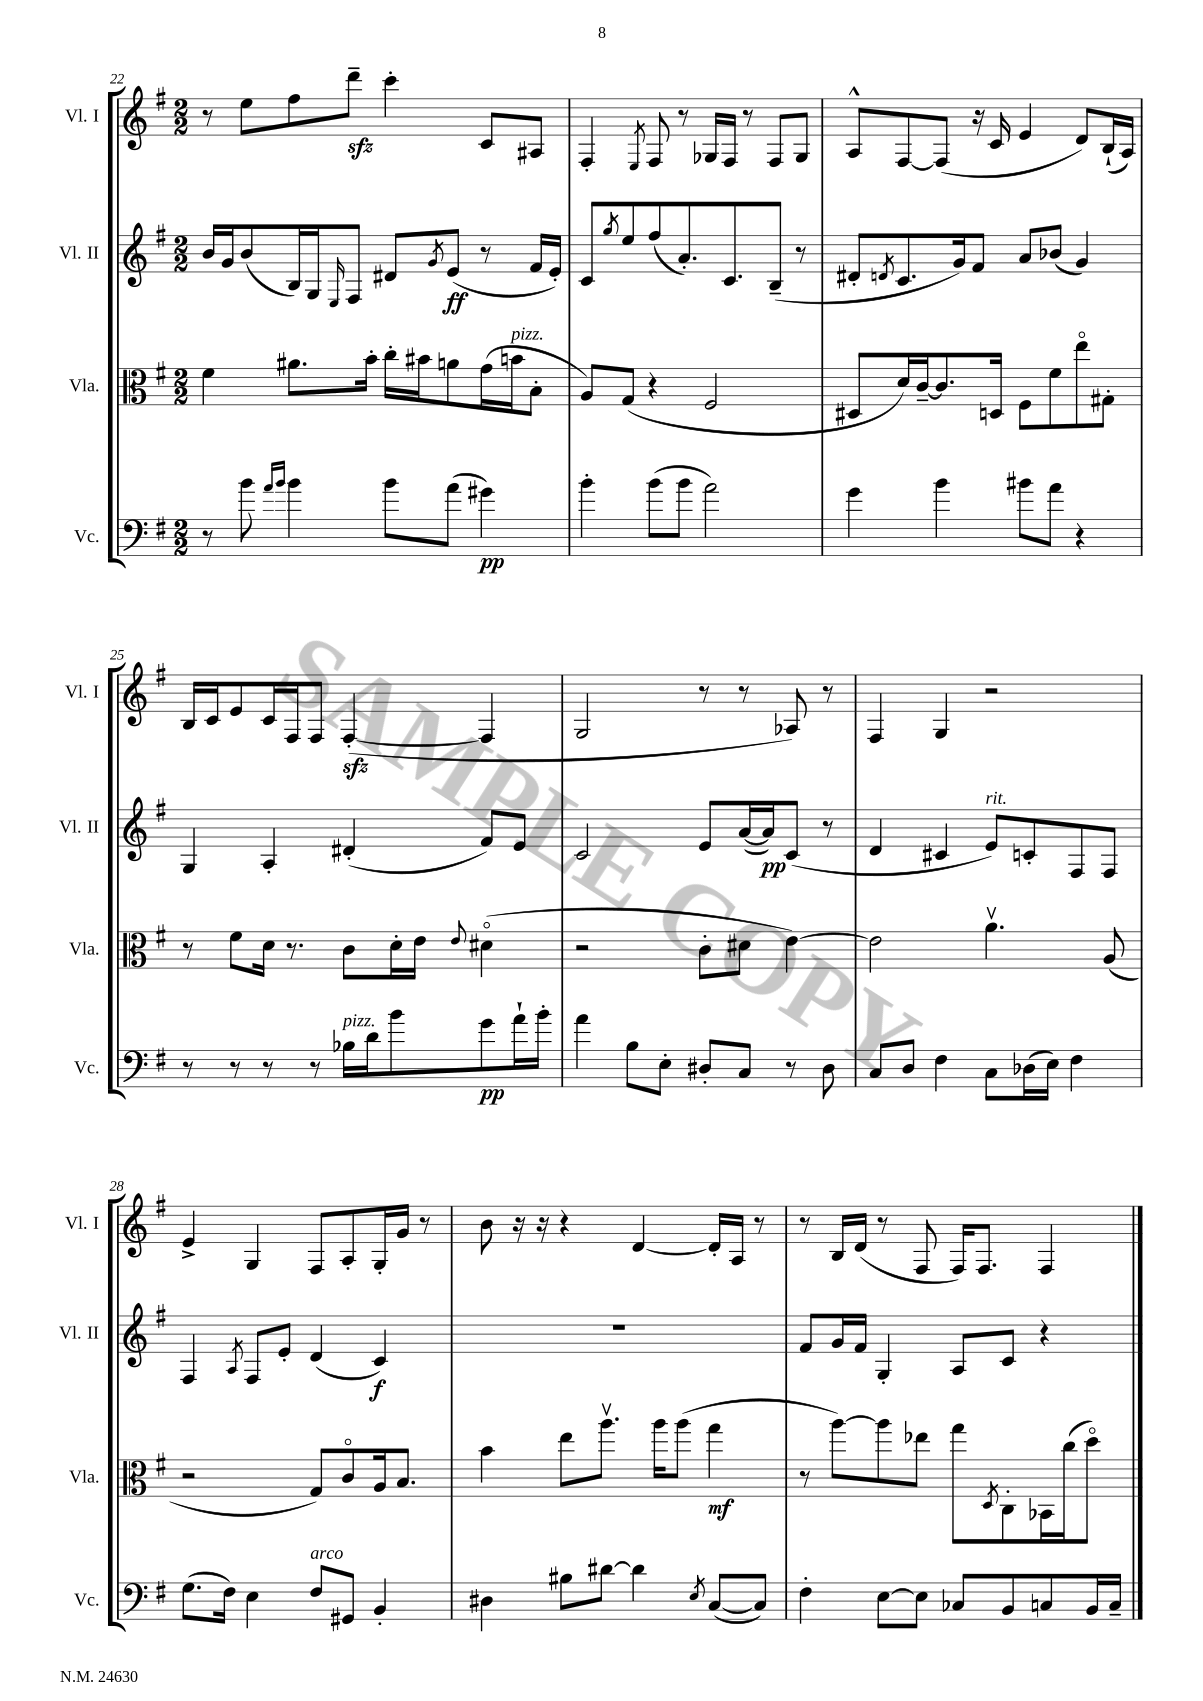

**kern	**dynam	**kern	**dynam	**kern	**dynam	**kern
*part4	*part4	*part3	*part3	*part2	*part2	*part1
*staff4	*staff4	*staff3	*staff3	*staff2	*staff2	*staff1
*I"Vc.	*	*I"Vla.	*	*I"Vl. II	*	*I"Vl. I
*I'Vc.	*	*I'Vla.	*	*I'Vl. II	*	*I'Vl. I
*clefF4	*	*clefC3	*	*clefG2	*	*clefG2
*k[f#]	*	*k[f#]	*	*k[f#]	*	*k[f#]
*M2/2	*	*M2/2	*	*M2/2	*	*M2/2
=22	=22	=22	=22	=22	=22	=22
8r	.	4f#\	.	16b/LL	.	8r
.	.	.	.	16g/J	.	.
8b\	.	.	.	(8b/	.	8ee\L
16qqa/LL	.	.	.	.	.	.
16qqb/JJ	.	.	.	.	.	.
4b\	.	8.a#X\L	.	16B/L)	.	8ff#\
.	.	.	.	16G/J	.	.
.	.	.	.	16qqE/	.	.
.	.	.	.	8F#/J	.	8dddzz~\J
.	.	16b'\Jk	.	.	.	.
8b\L	.	16cc'\LL	.	8d#X/L	.	4ccc'\
.	.	16b#X\J	.	.	.	.
.	.	.	.	8qg/	.	.
(8a\J	.	8an\	.	(8e/J	ff	.
4g#X\)	pp	(16g\L	.	8r	.	8c/L
!	!	!LO:TX:a:i:t=pizz.	!	!	!	!
.	.	16bn\J	.	.	.	.
.	.	8B'\J	.	16f#/LL	.	8A#X/J
.	.	.	.	16e'/JJ)	.	.
=23	=23	=23	=23	=23	=23	=23
4b'\	.	8A/L)	.	8c/L	.	4F#'/
.	.	.	.	8qgg/	.	.
.	.	(8G/J	.	8ee/	.	.
.	.	.	.	.	.	8qE/
(8b\L	.	4r	.	(8ff#/	.	8F#/
8b\J	.	.	.	8.a'/)	.	8r
2a\)	.	2F#/	.	.	.	16G-X/LL
.	.	.	.	8.c/	.	16F#/JJ
.	.	.	.	.	.	8r
.	.	.	.	(8B~/J	.	8F#/L
.	.	.	.	8r	.	8G-/J
=24	=24	=24	=24	=24	=24	=24
4g\	.	8D#X/L	.	8d#X'/L	.	8A^^/L
.	.	.	.	8qdn/	.	.
.	.	16d/L)	.	8.c/	.	[8F#/
.	.	[16c~/J	.	.	.	.
4b\	.	8.c/]	.	.	.	(8F#/J]
.	.	.	.	16g/k)	.	.
.	.	.	.	8f#/J	.	16r
.	.	16Dn/Jk	.	.	.	16c/
8b#X\L	.	8F#\L	.	8a/L	.	4e/
8a\J	.	8f#\	.	(8b-X/J	.	.
4r	.	8ee\	.	4g/)	.	8d/L)
.	.	8G#X'\J	.	.	.	(16B`/L
.	.	.	.	.	.	16A/JJ)
!!LO:LB:g=z
=25	=25	=25	=25	=25	=25	=25
8r	.	8r	.	4G/	.	16B/LL
.	.	.	.	.	.	16c/J
8r	.	8f#\L	.	.	.	8e/
8r	.	16d\Jk	.	4A'/	.	16c/L
.	.	8.r	.	.	.	16F#/J
8r	.	.	.	.	.	8F#/J
!LO:TX:a:i:t=pizz.	!	!	!	!	!	!
16B-X\LL	.	8c\L	.	(4d#X'/	.	([4F#zz'/
16d\J	.	.	.	.	.	.
8b\	.	16d'\L	.	.	.	.
.	.	16e\JJ	.	.	.	.
.	.	8qqe/	.	.	.	.
8g\	pp	(4d#X\	.	8f#/L)	.	4F#/]
16a`\L	.	.	.	8e/J	.	.
16b'\JJ	.	.	.	.	.	.
=26	=26	=26	=26	=26	=26	=26
4a\	.	2r	.	2c/	.	2G/
8B\L	.	.	.	.	.	.
8E'\J	.	.	.	.	.	.
8D#X'/L	.	8c'\L	.	8e/L	.	8r
8C/J	.	8d#X\J	.	([16a/L	.	8r
.	.	.	.	16a/J])	pp	.
8r	.	[4e\)	.	(8c/J	.	8A-X/)
8D#\	.	.	.	8r	.	8r
=27	=27	=27	=27	=27	=27	=27
8C/L	.	2e\]	.	4d/	.	4F#/
8D/J	.	.	.	.	.	.
4F#\	.	.	.	4c#X/	.	4G/
!	!	!	!	!LO:TX:a:i:t=rit.	!	!
8C\L	.	4.av\	.	8e/L)	.	2r
(16D-X\L	.	.	.	8cn'/	.	.
16E\JJ)	.	.	.	.	.	.
4F#\	.	.	.	8F#/	.	.
.	.	(8A/	.	8F#/J	.	.
!!LO:LB:g=z
=28	=28	=28	=28	=28	=28	=28
(8.G\L	.	2r	.	4F#/	.	4e^/
16F#\Jk)	.	.	.	.	.	.
.	.	.	.	8qA/	.	.
4E\	.	.	.	8F#/L	.	4G/
.	.	.	.	8e'/J	.	.
!LO:TX:a:i:t=arco	!	!	!	!	!	!
8F#/L	.	8G/L)	.	(4d/	.	8F#/L
8GG#X/J	.	8c/	.	.	.	8A'/
4BB'/	.	16A/k	.	4c/)	f	16G'/L
.	.	8.B/J	.	.	.	16g/JJ
.	.	.	.	.	.	8r
=29	=29	=29	=29	=29	=29	=29
4D#X\	.	4b\	.	1r	.	8b\
.	.	.	.	.	.	16r
.	.	.	.	.	.	16r
8B#X\L	.	8ee\L	.	.	.	4r
[8d#X\J	.	8.aav\J	.	.	.	.
4d#\]	.	.	.	.	.	[4d/
.	.	16aa\KL	.	.	.	.
.	.	(8aa\J	.	.	.	.
8qE/	.	.	.	.	.	.
([8C/L	.	4gg\	mf	.	.	16d'/LL]
.	.	.	.	.	.	16A/JJ
8C/J])	.	.	.	.	.	8r
=30	=30	=30	=30	=30	=30	=30
4F#'\	.	8r	.	8f#/L	.	8r
.	.	[8aa\L)	.	16g/L	.	16B/LL
.	.	.	.	16f#/JJ	.	(16d/JJ
[8E\L	.	8aa\]	.	4G'/	.	8r
8E\J]	.	8ee-X\J	.	.	.	8F#/
8C-X/L	.	8gg\L	.	8A/L	.	16F#/KL)
.	.	.	.	.	.	8.F#/J
.	.	8qD/	.	.	.	.
8BB/	.	8C'\	.	8c/J	.	.
8Cn/	.	16BB-X\L	.	4r	.	4F#/
.	.	(16cc\J	.	.	.	.
16BB/L	.	8dd\J)	.	.	.	.
16C~/JJ	.	.	.	.	.	.
==	==	==	==	==	==	==
*-	*-	*-	*-	*-	*-	*-
